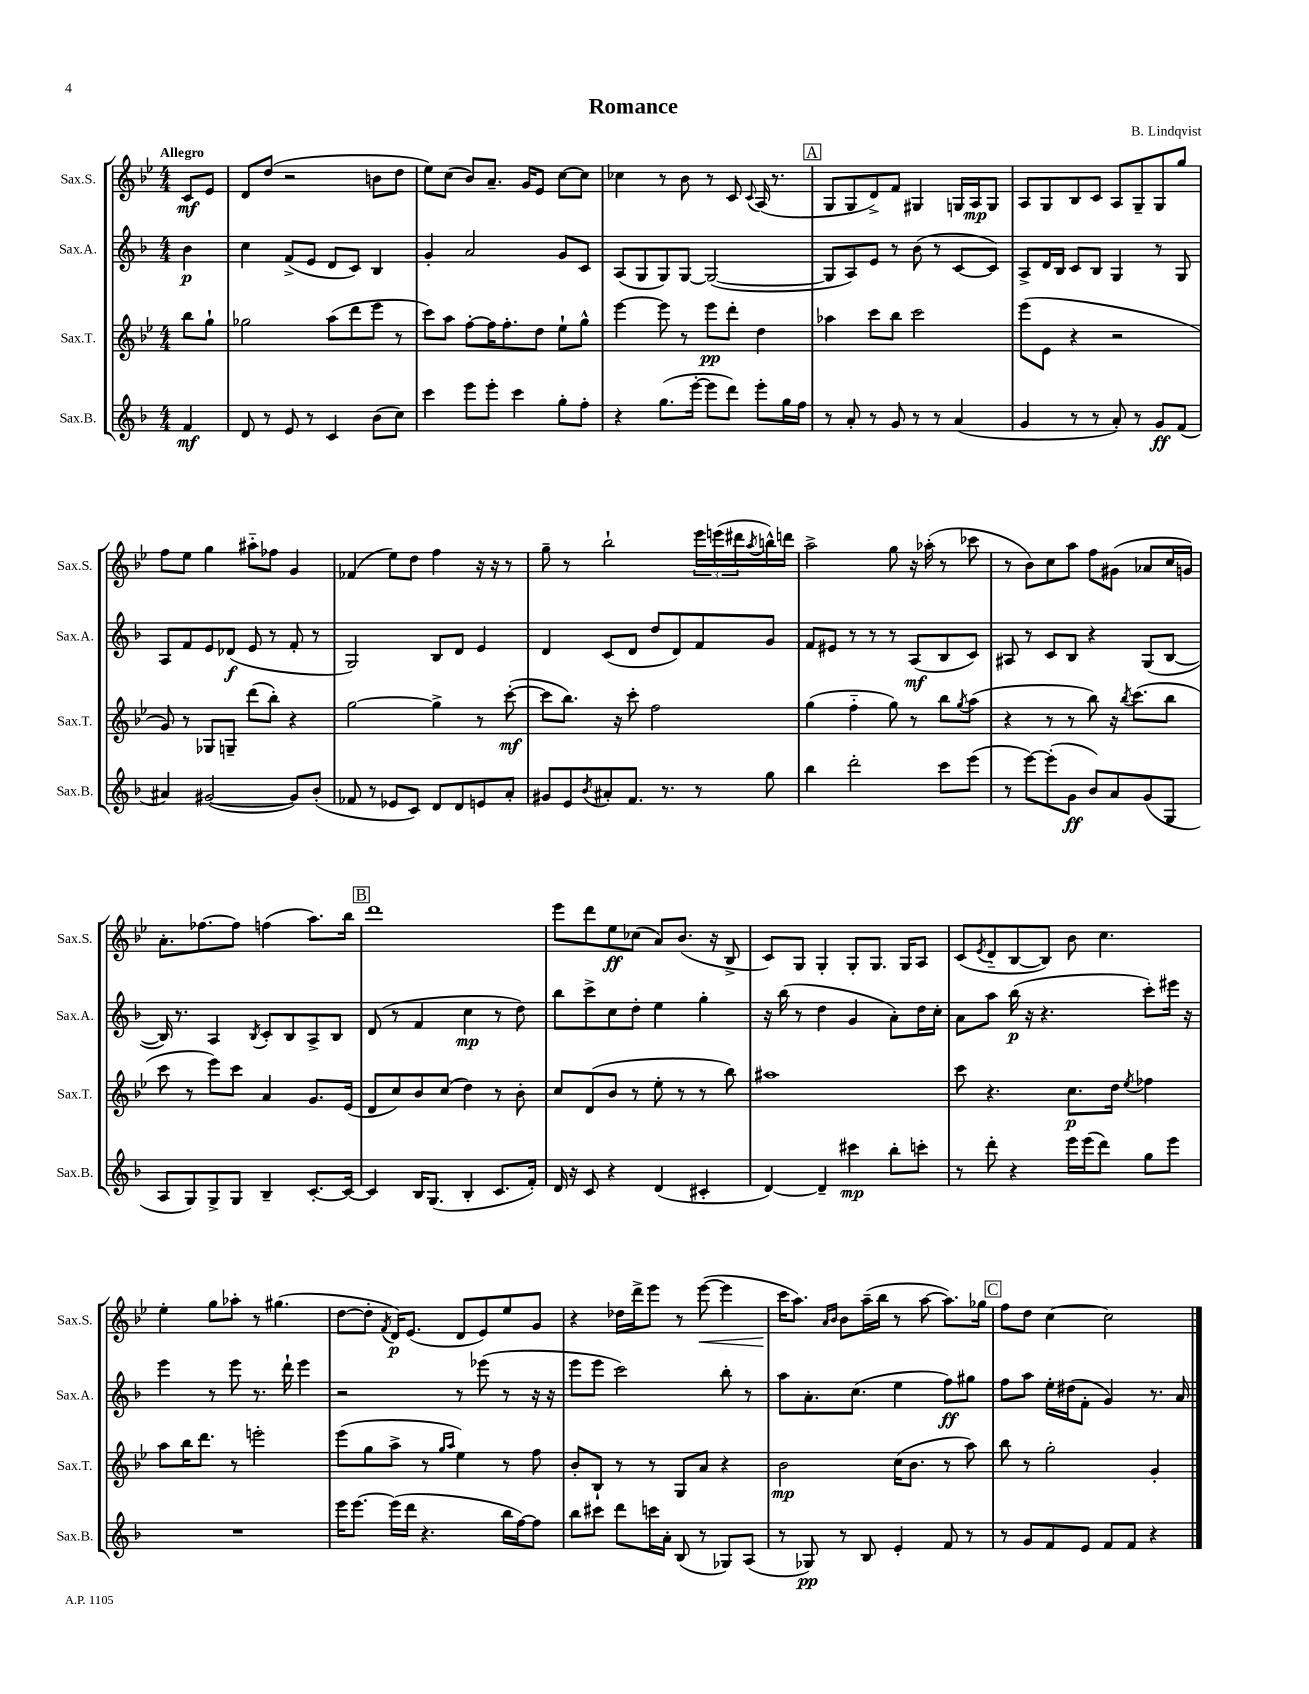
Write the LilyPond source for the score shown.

\header { title = "Romance" composer = "B. Lindqvist" }
<<
\new StaffGroup <<
\new Staff = "s0" \with { instrumentName = "Sax.S." shortInstrumentName = "Sax.S." } {
    \clef treble \key bes \major \numericTimeSignature \time 4/4 \partial 4 \tempo "Allegro"
    c'8\mf ees'8 |
    d'8 d''8( r2 b'8 d''8 |
    ees''8) c''8( bes'8) a'8.-- g'16 ees'8 c''8~ c''8 |
    ces''4 r8 bes'8 r8 c'8 \appoggiatura { c'8 } a16( r8. |
    \mark \markup { \box "A" } g8 g8 d'8->) f'8 gis4 g16 a16\mp g8 |
    a8 g8 bes8 c'8 a8 g8-- g8 g''8 |
    f''8 ees''8 g''4 ais''8-_ fes''8 g'4 |
    fes'4( ees''8) d''8 f''4 r16 r16 r8 |
    g''8-- r8 bes''2-! \tuplet 3/2 { ees'''16 e'''16( dis'''16 } \acciaccatura { a''8 } b''16-^) d'''16 |
    a''2-> g''8 r16 aes''16-.( r8 ces'''8 |
    r8 bes'8) c''8 a''8 f''8 gis'8( aes'8 c''16 g'16) |
    a'8.-. fes''8.~ fes''8 f''4( a''8.) bes''16 |
    \mark \markup { \box "B" } d'''1 |
    ees'''8 d'''8 ees''8\ff ces''8( a'8) bes'8.( r16 bes8-> |
    c'8) g8 g4-. g8-. g8. g16 a8 |
    c'8( \acciaccatura { ees'8 } d'8-_ bes8~ bes8) bes'8 c''4. |
    ees''4-. g''8 aes''8-. r8 gis''4.( |
    d''8~ d''8-. \acciaccatura { f'8 } d'16\p) ees'8.( d'8 ees'8) ees''8 g'8 |
    r4 des''16 d'''16-> ees'''8 r8 ees'''8~\<( ees'''4 |
    c'''16\! a''8.) \grace { a'16 bes'16 } bes'8 a''16--( bes''16 r8 a''8~ a''8.) ges''16 |
    \mark \markup { \box "C" } f''8 d''8 c''4~ c''2 \bar "|." |
}
\new Staff = "s1" \with { instrumentName = "Sax.A." shortInstrumentName = "Sax.A." } {
    \clef treble \key f \major \numericTimeSignature \time 4/4 \partial 4
    bes'4\p |
    c''4 f'8->( e'8 d'8 c'8) bes4 |
    g'4-. a'2 g'8 c'8 |
    a8( g8 g8) g8~ g2~( |
    \mark \markup { \box "A" } g8 a8) e'8 r8 bes'8( r8 c'8~ c'8) |
    a8-> d'16 bes16 c'8 bes8 g4 r8 g8 |
    a8 f'8 e'8 des'8\f( e'8 r8 f'8-. r8 |
    g2) bes8 d'8 e'4 |
    d'4 c'8( d'8 d''8 d'8) f'8 g'8 |
    f'8 eis'8 r8 r8 r8 a8\mf( bes8 c'8) |
    ais8 r8 c'8 bes8 r4 g8( bes8~ |
    bes16) r8. a4 \acciaccatura { bes8 } c'8-. bes8 a8-> bes8 |
    \mark \markup { \box "B" } d'8( r8 f'4 c''4\mp r8 d''8) |
    bes''8 c'''8-> c''8 d''8-. e''4 g''4-. |
    r16 bes''16( r8 d''4 g'4 a'8-.) d''16 c''16-. |
    a'8 a''8 bes''16\p( r16 r4. c'''8-.) eis'''16 r16 |
    e'''4 r8 e'''8 r8. d'''16-! e'''4 |
    r2 r8 ees'''8( r8 r16 r16 |
    e'''8 e'''8 c'''2) bes''8-. r8 |
    a''8 a'8.-. c''8.( e''4 f''8\ff) gis''8 |
    \mark \markup { \box "C" } f''8 a''8 e''16-. dis''16( f'8-. g'4) r8. a'16 \bar "|." |
}
\new Staff = "s2" \with { instrumentName = "Sax.T." shortInstrumentName = "Sax.T." } {
    \clef treble \key bes \major \numericTimeSignature \time 4/4 \partial 4
    bes''8 g''8-! |
    ges''2 a''8( d'''8 ees'''8 r8 |
    c'''8) a''8 f''8~-. f''16 f''8.-. d''8 ees''8-! g''8-^ |
    ees'''4~ ees'''8 r8 ees'''8\pp d'''8-. d''4 |
    \mark \markup { \box "A" } aes''4 c'''8 bes''8 c'''2 |
    ees'''8( ees'8 r4 r2 |
    g'8) r8 ges8 g8-- d'''8( bes''8-.) r4 |
    g''2~ g''4-> r8 c'''8~-.\mf( |
    c'''8 bes''8.) r16 c'''8-. f''2 |
    g''4( f''4-_ g''8) r8 bes''8 \acciaccatura { g''8 } a''8( |
    r4 r8 r8 bes''8) r16 \acciaccatura { bes''8 } c'''8.( bes''8 |
    c'''8 r8 ees'''8) c'''8 a'4 g'8. ees'16( |
    \mark \markup { \box "B" } d'8 c''8) bes'8 c''8( d''4) r8 bes'8-. |
    c''8 d'8( bes'8 r8 ees''8-. r8 r8 bes''8) |
    ais''1 |
    c'''8 r4. c''8.\p d''16 \acciaccatura { ees''8 } fes''4 |
    a''8 bes''16 d'''8. r8 e'''2-. |
    ees'''8( g''8 a''8-> r8 \grace { g''16 a''16 } ees''4) r8 f''8 |
    bes'8-. bes8-! r8 r8 g8 a'8 r4 |
    bes'2\mp c''16( bes'8. r8 a''8) |
    \mark \markup { \box "C" } bes''8 r8 g''2-. g'4-. \bar "|." |
}
\new Staff = "s3" \with { instrumentName = "Sax.B." shortInstrumentName = "Sax.B." } {
    \clef treble \key f \major \numericTimeSignature \time 4/4 \partial 4
    f'4\mf |
    d'8 r8 e'8 r8 c'4 bes'8( c''8) |
    c'''4 e'''8 e'''8-. c'''4 g''8-. f''8-. |
    r4 g''8.( e'''16~-. e'''8 d'''8) e'''8-. g''16 f''16 |
    \mark \markup { \box "A" } r8 a'8-. r8 g'8 r8 r8 a'4( |
    g'4 r8 r8 a'8-.) r8 g'8\ff f'8( |
    ais'4) gis'2~( gis'8) bes'8-.( |
    fes'8 r8 ees'8 c'8) d'8 d'8 e'8 a'8-. |
    gis'8 e'8 \acciaccatura { bes'8 } ais'8-. f'8. r8. r8 g''8 |
    bes''4 d'''2-. c'''8 e'''8( |
    r8 e'''8~) e'''8-.( g'8\ff bes'8) a'8 g'8( g8 |
    a8 g8) g8-> g8 bes4-- c'8.~-. c'16~ |
    \mark \markup { \box "B" } c'4 bes16 g8.( bes4-. c'8. f'16-.) |
    d'16 r16 c'8 r4 d'4( cis'4-. |
    d'4~) d'4-- cis'''4\mp bes''8-. c'''8-. |
    r8 d'''8-. r4 e'''16 e'''16( d'''8) g''8 e'''8 |
    R1 |
    e'''16 e'''8.~ e'''16( d'''16 r4. bes''16 f''16~) f''8 |
    bes''8 cis'''8 d'''8 c'''16 a'16-. bes8( r8 ges8) a8( |
    r8 ges8\pp) r8 bes8 e'4-. f'8 r8 |
    \mark \markup { \box "C" } r8 g'8 f'8 e'8 f'8 f'8 r4 \bar "|." |
}
>>
>>
\layout { \context { \Score \remove "Bar_number_engraver" } }
